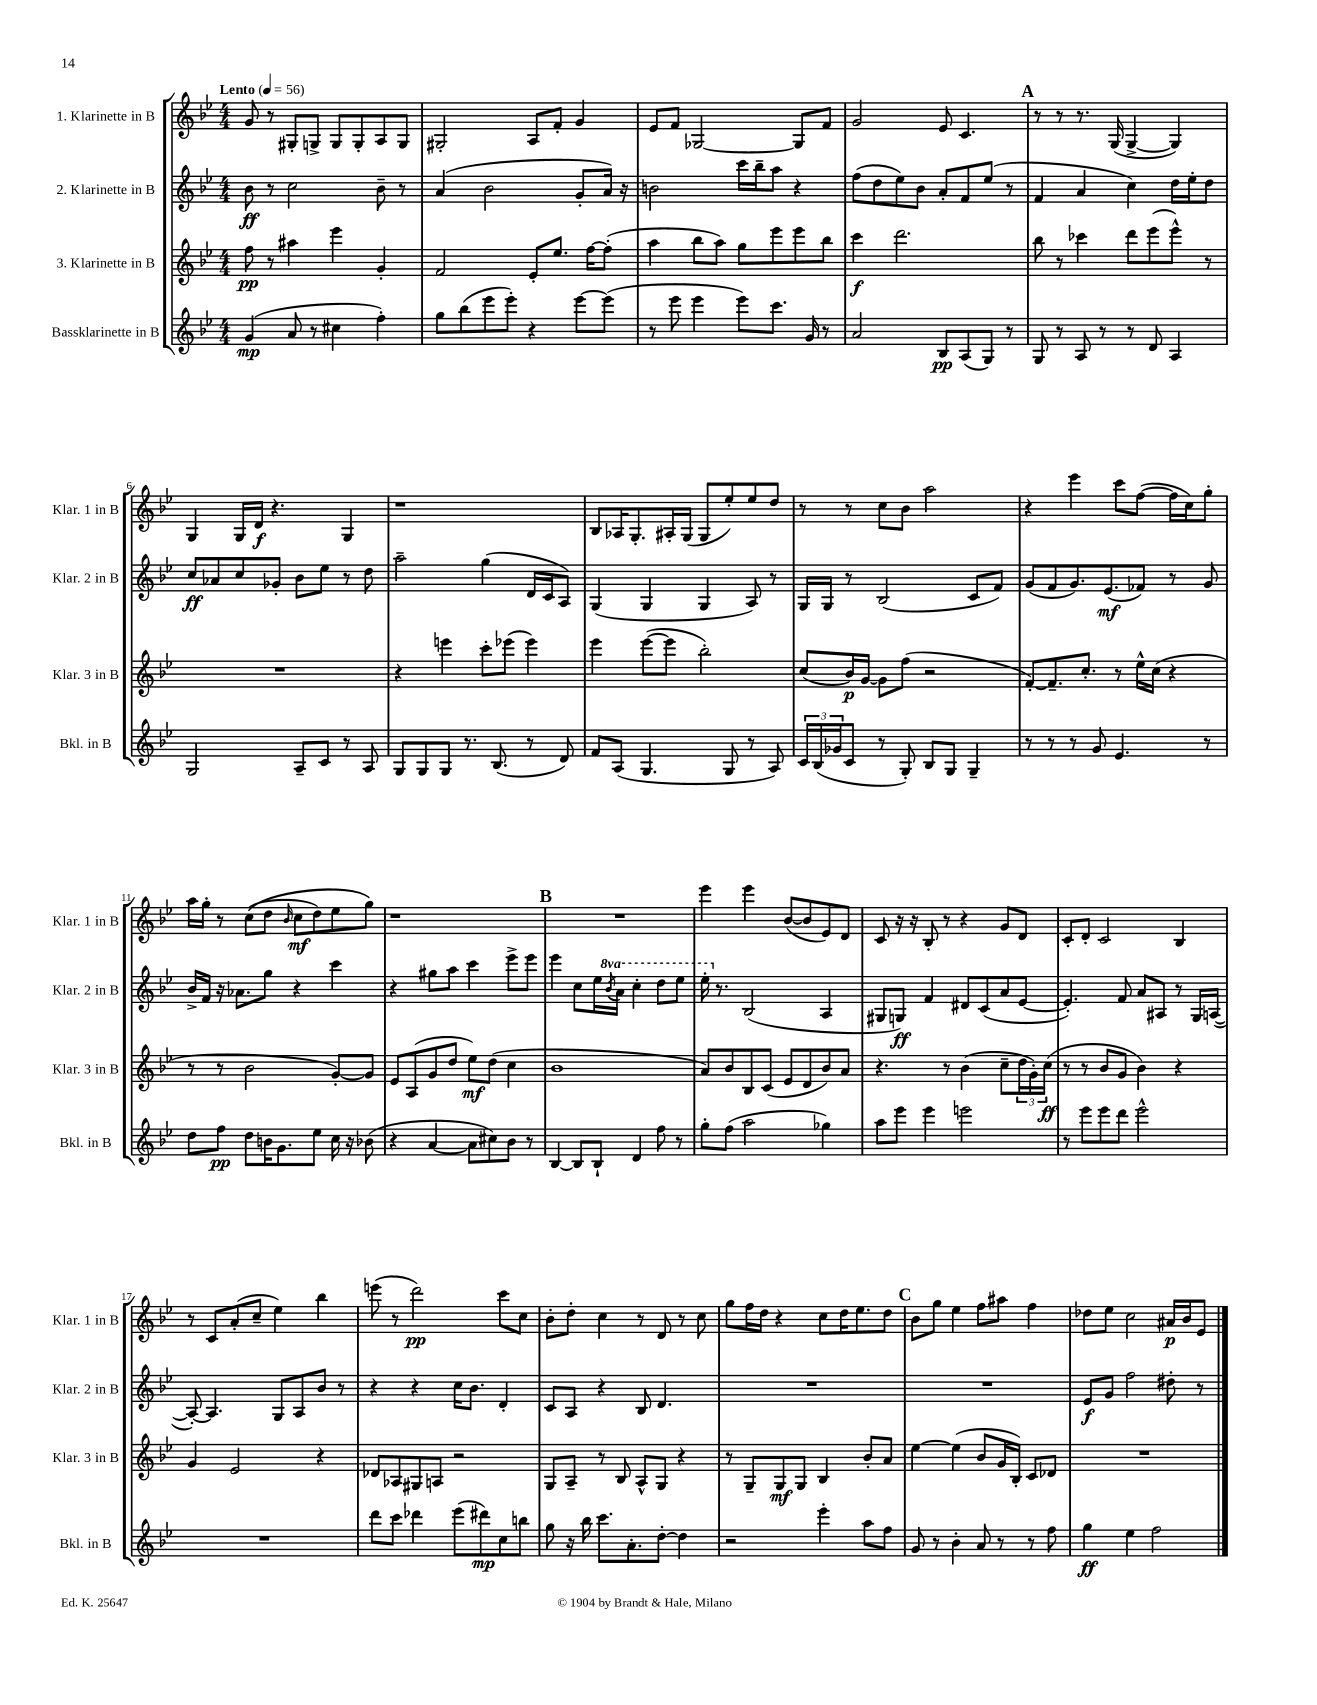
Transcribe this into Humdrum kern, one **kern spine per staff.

**kern	**kern	**kern	**kern
*staff4	*staff3	*staff2	*staff1
*clefG2	*clefG2	*clefG2	*clefG2
*k[b-e-]	*k[b-e-]	*k[b-e-]	*k[b-e-]
*M4/4	*M4/4	*M4/4	*M4/4
*MM56	*MM56	*MM56	*MM56
(4g/	8ff\	8b-\	8g/
.	8r	8r	8r
8a/	4aa#\	2cc\	8G#'/L
8r	.	.	8G^/J
4cc#\	4eee-\	.	8G/L
.	.	.	8G'/
4ff'\)	4g'/	8b-~\	8A/
.	.	8r	8G/J
=	=	=	=
8gg\L	2f/	(4a/	2G#'/
(8bb-\	.	.	.
8eee-\	.	2b-\	.
8eee-'\J)	.	.	.
4r	8e-'/L	.	8A/L
.	8.ee-/J	.	8f'/J
[8eee-\L	.	8g'/L	4g/
.	[16ff\LK	.	.
(8eee-\]J	(8ff'\]J	16a/Jk)	.
.	.	16r	.
=	=	=	=
8r	4aa\	2b\	8e-/L
8eee-\	.	.	8f/J
4eee-\	8bb-\L	.	[2G-/
.	8aa\J)	.	.
8eee-\L)	8gg\L	16ccc\LL	.
.	.	16bb-~\J	.
8.ccc\J	8eee-\	8aa\J	.
.	8eee-\	4r	8G-/]L
16g/	.	.	.
8r	8bb-\J	.	8f/J
=	=	=	=
2a/	4ccc\	(8ff\L	2g/
.	.	8dd\	.
.	2.ddd\	8ee-\)	.
.	.	8b-\J	.
8B-/L	.	8a'/L	8e-/
(8A/	.	8f/	4.c/
8G/J)	.	(8ee-/J	.
8r	.	8r	.
=	=	=	=
8G/	8bb-\	4f/	8r
8r	8r	.	8r
8A/	4ccc-\	4a/	8.r
8r	.	.	.
.	.	.	(16G/
8r	8ddd\L	4cc\)	[4G^/
8d/	(8eee-\	.	.
4A/	8eee-^^\J)	16dd\LL	4G/])
.	.	16ee-'\J	.
.	8r	8dd\J	.
=	=	=	=
2G/	1r	8cc/L	4G/
.	.	8a-/	.
.	.	8cc/	16G/LL
.	.	.	16d/JJ
.	.	8g-'/J	4.r
8A~/L	.	8b-\L	.
8c/J	.	8ee-\J	.
8r	.	8r	4G/
8A/	.	8dd\	.
=	=	=	=
8G/L	4r	2aa~\	1r
8G/	.	.	.
8G/J	4eee\	.	.
8.r	.	.	.
.	8ccc'\L	(4gg\	.
(8.B-/	.	.	.
.	(8eee-\J	.	.
8r	4eee-\)	16d/LL	.
.	.	16c/J	.
8d/)	.	8A/J)	.
=	=	=	=
8f/L	4eee-\	(4G/	8B-/L
(8A/J	.	.	16A-/K
.	.	.	8.G'/
4.G/	([8eee-\L	4G/	.
.	8eee-\]J	.	16A#'/L
.	.	.	(16G/JJ
.	2bb-'\)	4G/	8G/L
8G/	.	.	8ee-'/)
8r	.	8A/)	8ee-/
8A/)	.	8r	8dd/J
=	=	=	=
24c/LL	(8cc/L	16G/LL	8r
(24B-/	.	.	.
.	.	16G/JJ	.
24g-/J	.	.	.
8c/J	16b-/L)	8r	8r
.	[16g/JJ	.	.
8r	8g\]L	(2B-/	8cc\L
8G'/)	(8ff\J	.	8b-\J
8B-/L	2r	.	2aa\
8G/J	.	.	.
4G~/	.	8c/L	.
.	.	8f/J)	.
=	=	=	=
8r	[8f'/L)	(8g/L	4r
8r	8.f~/]	8f/	.
8r	.	8.g/)	4eee-\
.	8.cc'/J	.	.
8g/	.	.	.
.	.	(8.e-/	.
4.e-/	8r	.	8ccc\L
.	16ee-^^\LL	8f-/J)	([8ff\J
.	(16cc\JJ	.	.
.	4r	8r	16ff\]LL
.	.	.	16cc\J)
8r	.	8g/	8gg'\J
=	=	=	=
8dd\L	8r	16b-^/LL	16aa\LL
.	.	16f/JJ	16gg'\JJ
8ff\J	8r	16r	8r
.	.	8.a-\L	.
8dd\L	2b-\	.	&((8cc\L
16b\K	.	8gg\J	8dd\J
8.g\	.	.	.
.	.	.	16qqb-/
.	.	4r	8cc\L
8ee-\J	.	.	8dd\)
16cc\	[8g'/L)	4ccc\	8ee-\
16r	.	.	.
(8b-\	8g/]J	.	8gg\J&)
=	=	=	=
4r	8e-/L	4r	1r
.	(8A/	.	.
[4a/	8g/	8gg#\L	.
.	8dd/J	8aa\J	.
8a\]L	8ee-\L)	4ccc\	.
8cc#\)	(8dd\J	.	.
8b-\J	4cc\	8eee-^\L	.
8r	.	8eee-\J	.
=	=	=	=
[4B-/	1b-	4eee-\	1r
8B-/]L	.	8cc\L	.
8B-`/J	.	16ee-\L	.
.	.	8qbb-/	.
.	.	16aa\JJ	.
4d/	.	4ccc'\	.
8ff\	.	8ddd\L	.
8r	.	8eee-\J	.
=	=	=	=
8gg'\L	8a/L)	16eee-'\	4eee-\
.	.	8.r	.
(8ff\J	8b-/	.	.
2aa\	8B-/	(2B-/	4eee-\
.	(8c/J	.	.
.	8e-/L	.	([8b-/L
.	8d/	.	8b-/]
4gg-\)	8b-/)	4A/	8e-/)
.	8a/J	.	8d/J
=	=	=	=
8aa\L	4.r	8G#/L	8c/
8eee-\J	.	8G/J)	16r
.	.	.	16r
4eee-\	.	4f/	8B-'/
.	8r	.	8r
2eee\	(4b-\	8d#/L	4r
.	.	(8c/	.
.	8cc~\L	8a/	8g/L
.	24dd\L	[8e-/J	8d/J
.	24g'\)	.	.
.	(24cc\JJ	.	.
=	=	=	=
8r	8r	4.e-'/])	8c'/L
8eee-\L	8r	.	8d'/J
8eee-\	8b-/L	.	2c/
8ddd\J	8g/J	8f/	.
2eee-^^\	4b-\)	8a/L	.
.	.	8A#/J	.
.	4r	8r	4B-/
.	.	16G/LL	.
.	.	([16A/JJ	.
=	=	=	=
1r	4g/	8A'/_)	8r
.	.	4.A/]	8c/L
.	2e-/	.	(8a'/
.	.	.	8cc~/J
.	.	8G/L	4ee-\)
.	.	8A/	.
.	4r	8b-/J	4bb-\
.	.	8r	.
=	=	=	=
8ddd\L	8d-/L	4r	(8eee\
8ccc\J	8A-/	.	8r
4ddd-\	8G#/	4r	2ddd\)
.	8A/J	.	.
(8eee-\L	2r	16cc\LK	.
.	.	8.b-\J	.
8ddd#\)	.	.	.
8cc\	.	4d'/	8ccc\L
8bb\J	.	.	8cc\J
=	=	=	=
8gg\	8G/L	8c/L	8b-'\L
16r	8A~/J	8A/J	8dd'\J
16bb-\	.	.	.
8.ccc\L	8r	4r	4cc\
.	8B-/	.	.
8.a'\	.	.	.
.	8A^^/L	8B-/	8r
[8dd'\J	8G/J	4.d/	8d/
4dd\]	4r	.	8r
.	.	.	8cc\
=	=	=	=
2r	8r	1r	8gg\L
.	8G~/L	.	16ff\L
.	.	.	16dd\JJ
.	8G/	.	4r
.	8G/J	.	.
4eee-'\	4B-/	.	8cc\L
.	.	.	16dd\K
.	.	.	8.ee-\
8aa\L	8b-'/L	.	.
8ff\J	8a/J	.	8dd\J
=	=	=	=
8g/	[4ee-\	1r	8b-\L
8r	.	.	8gg\J
4b-'\	(4ee-\]	.	4ee-\
8a/	8b-/L	.	8ff\L
8r	16g/L	.	8aa#\J
.	16B-'/JJ)	.	.
8r	8c/L	.	4ff\
8ff\	8d-/J	.	.
=	=	=	=
4gg\	1r	8e-/L	8dd-\L
.	.	8g/J	8ee-\J
4ee-\	.	2ff\	2cc\
2ff\	.	.	.
.	.	8dd#'\	16a#/LL
.	.	.	16b-/J
.	.	8r	8e-/J
==	==	==	==
*-	*-	*-	*-
